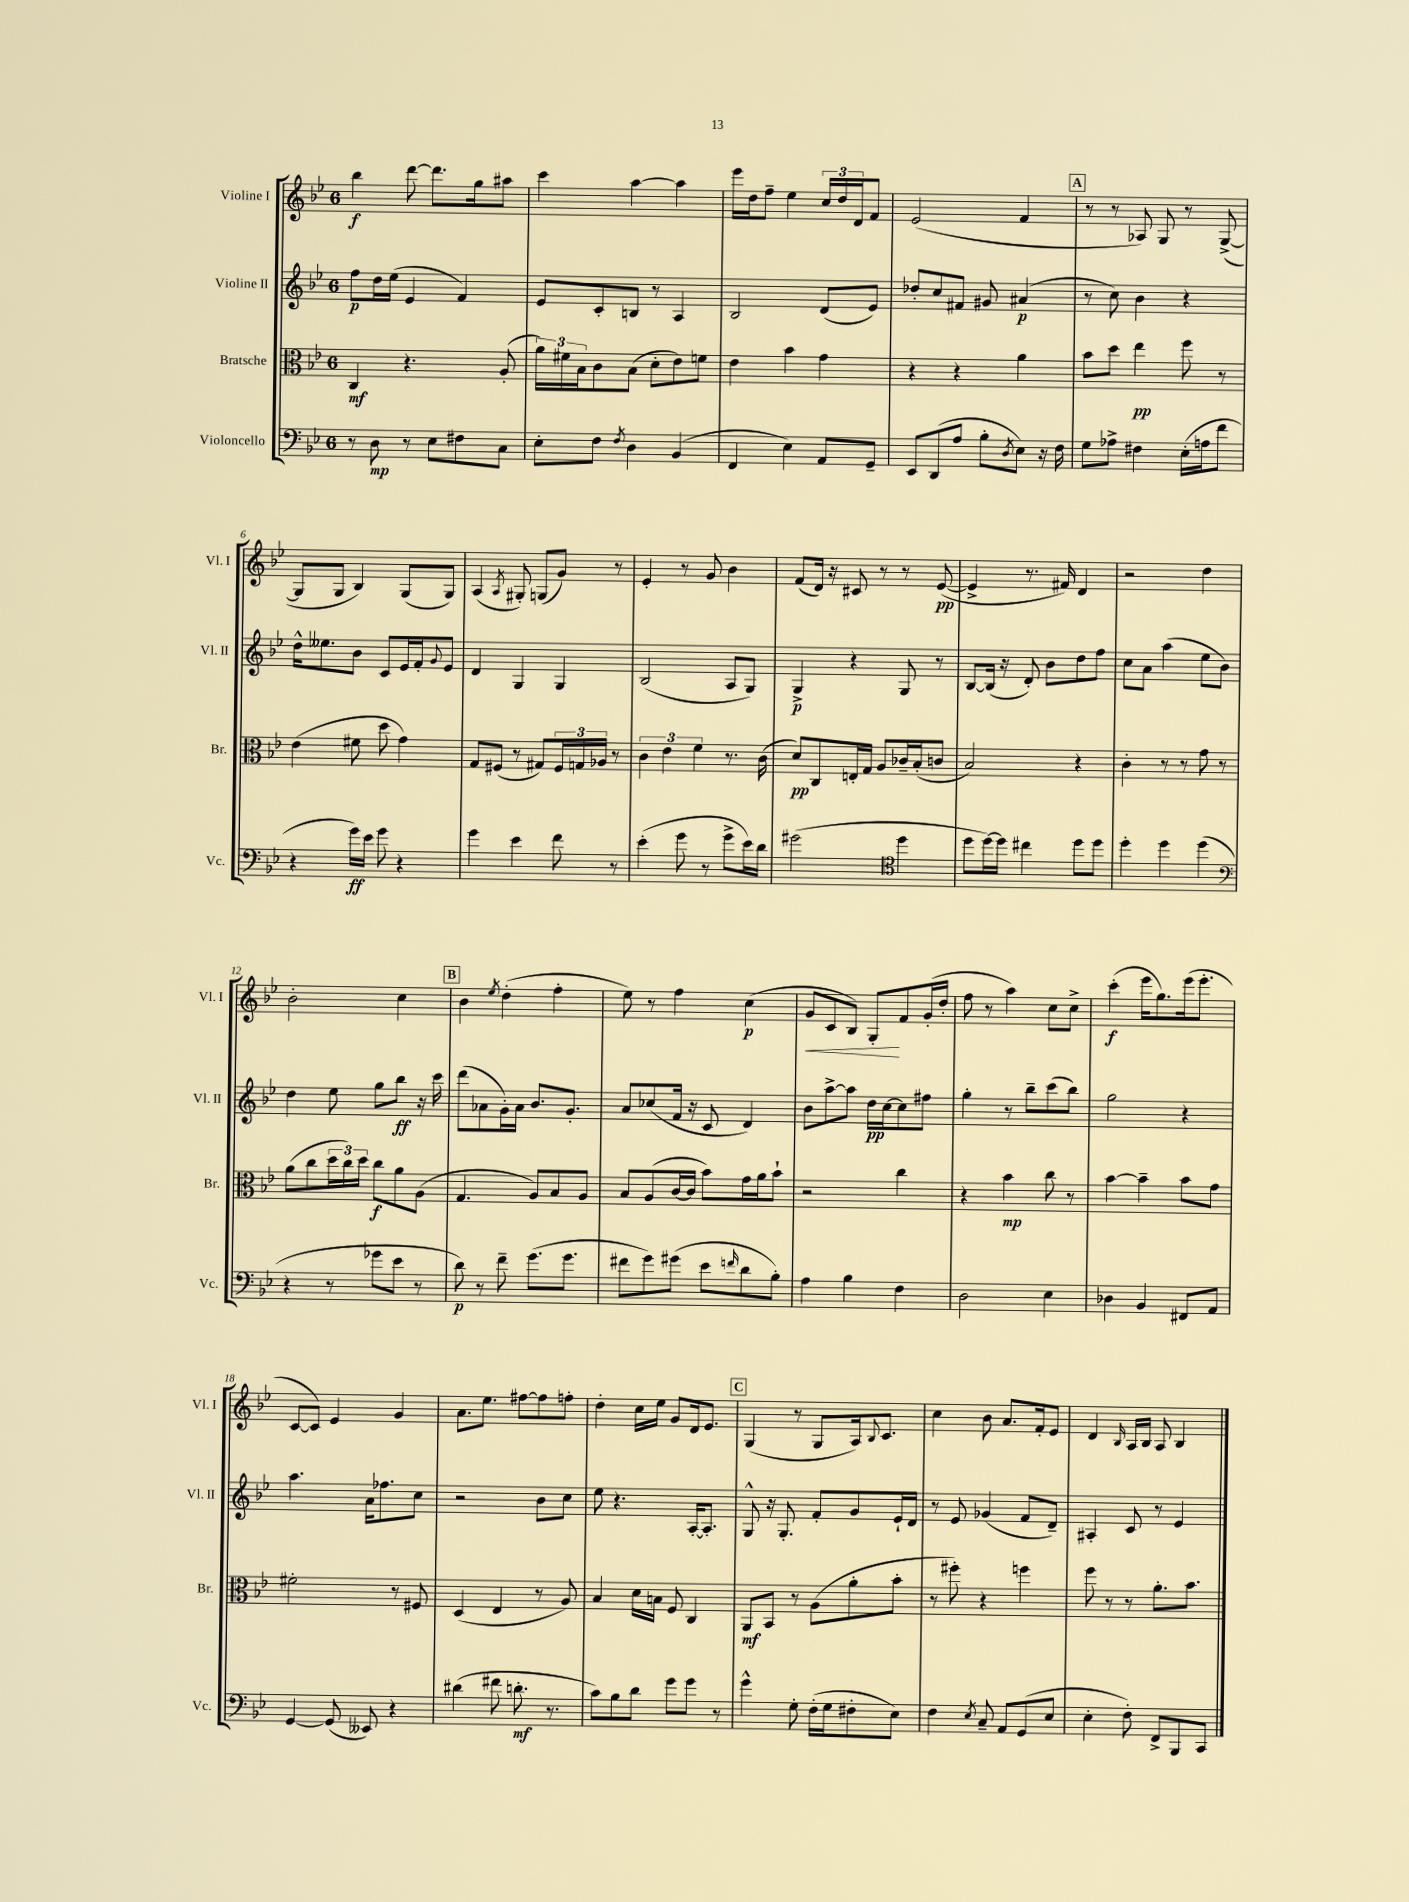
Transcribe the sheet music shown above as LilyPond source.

<<
\new StaffGroup <<
\new Staff = "s0" \with { instrumentName = "Violine I" shortInstrumentName = "Vl. I" } {
    \clef treble \key bes \major \once \override Staff.TimeSignature.style = #'single-digit \time 6/8
    bes''4\f d'''8~ d'''8. g''16 ais''8 |
    c'''4 a''4~ a''4 |
    ees'''16 d''16 f''8-- ees''4 \tuplet 3/2 { c''16 d''16 d'16 } f'8 |
    ees'2( f'4 |
    \mark \markup { \box "A" } r8 r8 aes8) g8 r8 g8~->( |
    g8 g8 bes4) g8( g8) |
    a4( \acciaccatura { a8 } gis8-.) g8( g'8) r8 |
    ees'4-. r8 g'8 bes'4 |
    f'8( d'16) r16 cis'8 r8 r8 ees'8~\pp( |
    ees'4-> r8. fis'16) d'4 |
    r2 d''4 |
    bes'2-. c''4 |
    \mark \markup { \box "B" } bes'4 \acciaccatura { ees''8 } d''4-.( f''4-. |
    ees''8) r8 f''4 c''4\p( |
    g'8\< c'8 bes8) g8-.\! f'8 g'16-.( d''16-. |
    f''8 r8 a''4) c''8 c''8-> |
    c'''4-.\f( ees'''16 g''8.) ees'''16( ees'''8.-. |
    c'8~ c'8) ees'4 g'4 |
    a'8. ees''8. fis''8~ fis''8 f''8-. |
    d''4-. c''16 ees''16 g'8 d'16 ees'8. |
    \mark \markup { \box "C" } g4( r8 g8 a16) \appoggiatura { bes8 } c'8. |
    c''4 bes'8 a'8. f'16-. ees'8 |
    d'4 \grace { bes16 } a16 bes16 a8 bes4 \bar "|." |
}
\new Staff = "s1" \with { instrumentName = "Violine II" shortInstrumentName = "Vl. II" } {
    \clef treble \key bes \major \once \override Staff.TimeSignature.style = #'single-digit \time 6/8
    f''8\p d''16 ees''16( ees'4 f'4) |
    ees'8 c'8-. b8 r8 a4 |
    bes2 d'8( ees'8) |
    des''8-. c''8 fis'8 gis'8 ais'4\p( |
    \mark \markup { \box "A" } r8 c''8) bes'4 r4 |
    d''16-^ eeses''8. bes'8 c'8 ees'16 f'16-. \appoggiatura { g'8 } ees'8 |
    d'4 g4 g4 |
    bes2( a8 g8) |
    g4->\p r4 g8 r8 |
    bes8~ bes16( r16 d'8-.) bes'8 d''8 f''8 |
    c''8 a'8 a''4( ees''8 bes'8) |
    d''4 ees''8 g''8 bes''8\ff r16 c'''16 |
    \mark \markup { \box "B" } d'''8( aes'8 g'16-.) aes'16 bes'8. g'8.-. |
    a'8 ces''8( f'16 r16 c'8 d'4) |
    bes'8 a''8~-> a''8 d''16\pp c''16~ c''8 fis''8 |
    g''4-. r8 bes''8-- c'''8( bes''8) |
    g''2 r4 |
    a''4. a'16 fes''8. c''8 |
    r2 bes'8 c''8 |
    ees''8 r4. a16~-. a8.-. |
    \mark \markup { \box "C" } g8-^ r16 g8.-. f'8-. g'8 ees'16-! d'16 |
    r8 ees'8 ges'4( f'8 d'8--) |
    ais4-. c'8 r8 ees'4 \bar "|." |
}
\new Staff = "s2" \with { instrumentName = "Bratsche" shortInstrumentName = "Br." } {
    \clef alto \key bes \major \once \override Staff.TimeSignature.style = #'single-digit \time 6/8
    c4\mf r4. a8-.( |
    \tuplet 3/2 { a'16) fis'16 bes16 } c'8 bes8( d'8-. ees'8) f'8 |
    ees'4 bes'4 g'4 |
    r4 r4 a'4 |
    \mark \markup { \box "A" } bes'8 d''8 ees''4\pp f''8 r8 |
    ees'4( fis'8 d''8 g'4) |
    g8 fis8( r8 gis8) \tuplet 3/2 { fis16 g16 aes16 } r8 |
    \tuplet 3/2 { c'4 ees'4 f'4 } r8. c'16( |
    d'8\pp) c8 e16-. g16 a8 ces'16-- bes16-.( c'8 |
    bes2) r4 |
    c'4-. r8 r8 g'8 r8 |
    a'8( c''8 \tuplet 3/2 { d''16 c''16) d''16 } c''8\f a'8 a8( |
    \mark \markup { \box "B" } g4. a8) bes8 a8 |
    bes8 a8( c'16~ c'16 bes'8) g'16 a'16 bes'8-! |
    r2 c''4 |
    r4 bes'4\mp c''8 r8 |
    bes'4~ bes'4-- bes'8 g'8 |
    fis'2-. r8 fis8 |
    d4( ees4 r8 a8) |
    bes4 d'16 b16 f8 c4 |
    \mark \markup { \box "C" } a,8\mf bes,8 r8 a8( a'8-. bes'8-. |
    r8 fis''8-.) r4 f''4 |
    f''8 r8 r8 a'8.-. bes'8. \bar "|." |
}
\new Staff = "s3" \with { instrumentName = "Violoncello" shortInstrumentName = "Vc." } {
    \clef bass \key bes \major \once \override Staff.TimeSignature.style = #'single-digit \time 6/8
    r8 d8\mp r8 ees8 fis8 c8 |
    ees8-. f8 \acciaccatura { f8 } d4 bes,4( |
    f,4 ees4) a,8 g,8-- |
    ees,8 d,8( a8 bes8-. \acciaccatura { d8 } ees8) r16 f16 |
    \mark \markup { \box "A" } g8 aes8-> fis4 ees16-.( a16 f'8 |
    r4 g'16\ff) ees'16 g'8 r4 |
    g'4 ees'4 f'8 r8 |
    ees'4-.( g'8 r8 g'8-> ees'16) d'16 |
    gis'2( \clef tenor d''4 |
    d''8 d''16~) d''16 cis''4 d''8 d''8 |
    d''4-. d''4 d''4( |
    \clef bass r4 r8 ges'8 ees'8 r8 |
    \mark \markup { \box "B" } d'8\p) r8 f'8-- g'8.( g'8. |
    fis'8 g'8) gis'8( ees'8 \grace { f'16 } d'8 bes8-.) |
    a4 bes4 f4 |
    d2 ees4 |
    des4 bes,4 fis,8 a,8 |
    g,4~ g,8( eeses,8) r4 |
    dis'4( fis'8 d'8.-.\mf r8. |
    c'8) bes8 d'8 g'8 g'8 r8 |
    \mark \markup { \box "C" } g'4-^ g8-. f16-.( g16 fis8-. ees8) |
    f4 \acciaccatura { ees8 } c8-- a,8 g,8( ees8 |
    ees4-. f8-.) f,8-> bes,,8 c,8 \bar "|." |
}
>>
>>
